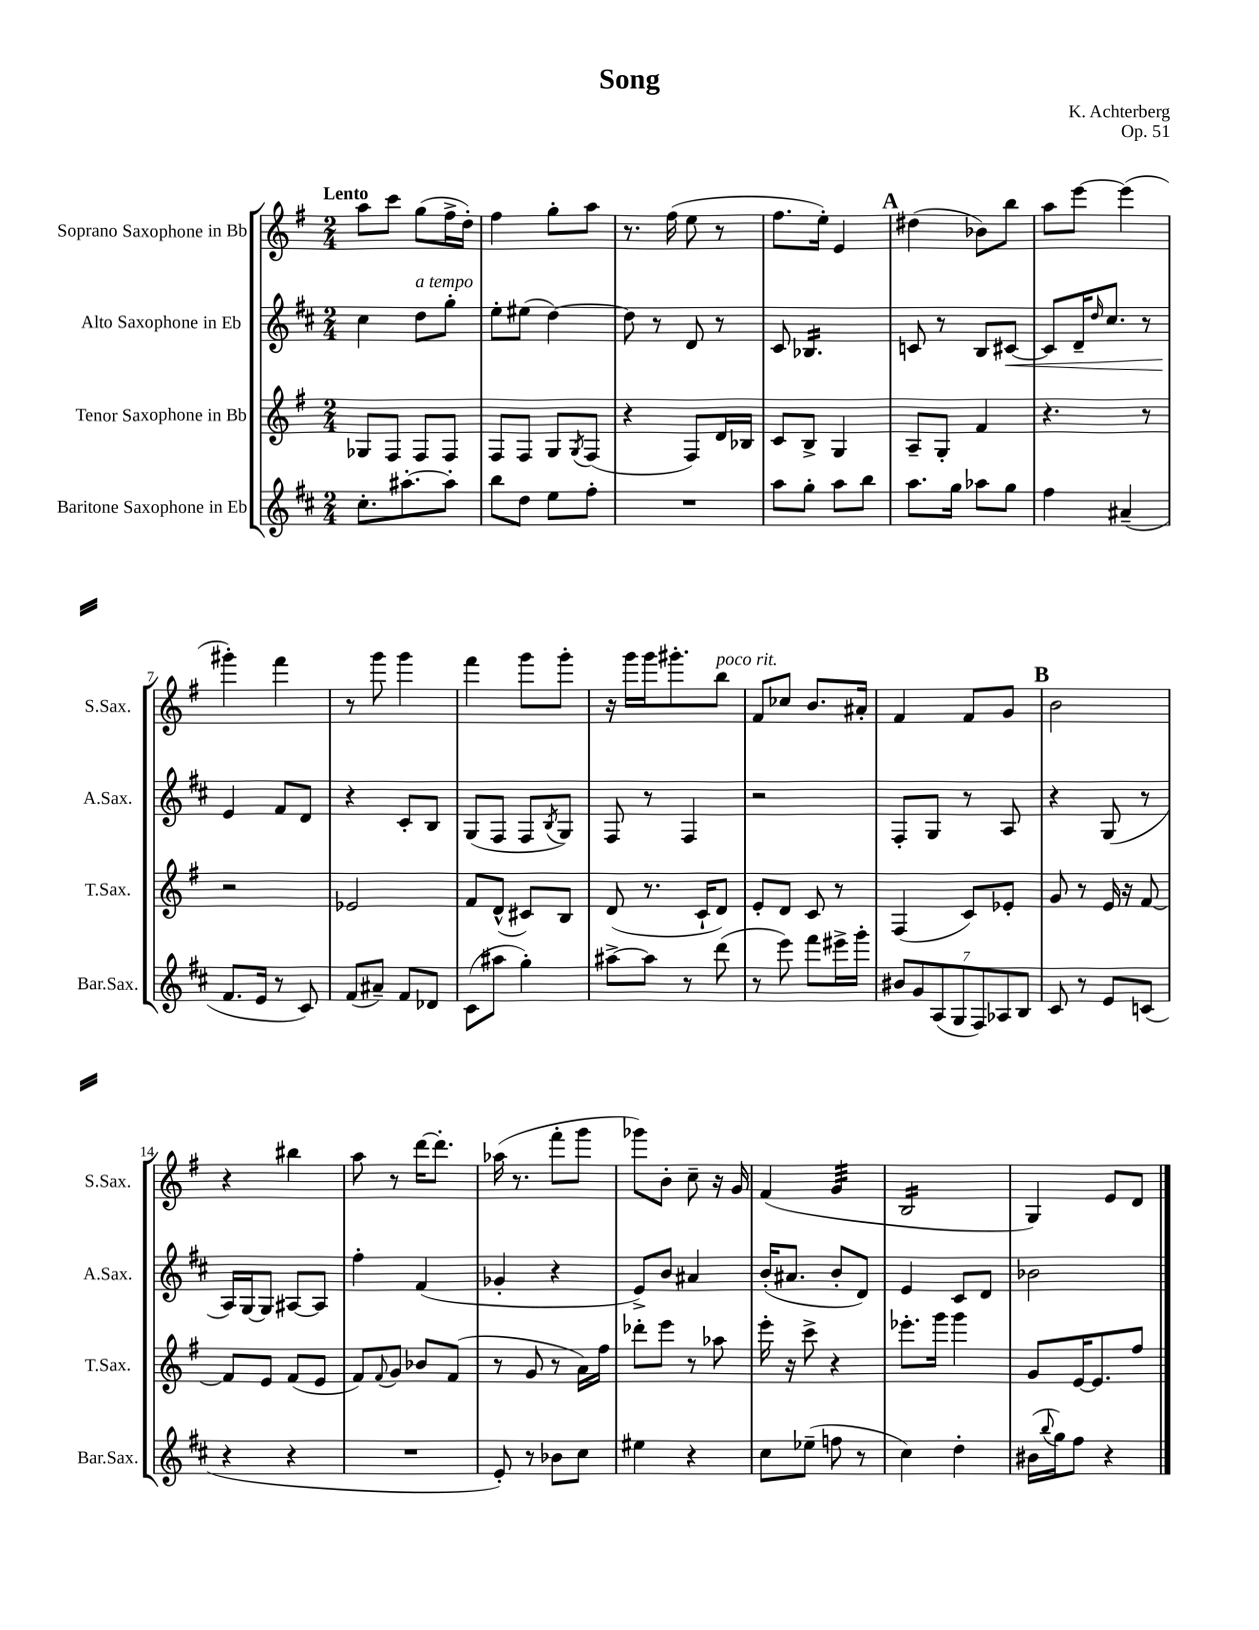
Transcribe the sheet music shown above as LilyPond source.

\header { title = "Song" composer = "K. Achterberg" opus = "Op. 51" }
<<
\new StaffGroup <<
\new Staff = "s0" \with { instrumentName = "Soprano Saxophone in Bb" shortInstrumentName = "S.Sax." } {
    \clef treble \key g \major \numericTimeSignature \time 2/4 \tempo "Lento"
    a''8 c'''8 g''8( fis''16-> d''16-.) |
    fis''4 g''8-. a''8 |
    r8. fis''16( e''8 r8 |
    fis''8. e''16-.) e'4 |
    \mark \markup { \bold "A" } dis''4( bes'8) b''8 |
    a''8 e'''8~ e'''4( |
    gis'''4-.) fis'''4 |
    r8 g'''8 g'''4 |
    fis'''4 g'''8 g'''8-. |
    r16 g'''16 g'''16 gis'''8.-. b''8^\markup { \italic "poco rit." } |
    fis'8 ces''8 b'8. ais'16-. |
    fis'4 fis'8 g'8 |
    \mark \markup { \bold "B" } b'2 |
    r4 bis''4 |
    a''8 r8 d'''16~ d'''8.-. |
    aes''16( r8. fis'''8-. g'''8 |
    ges'''8) b'8-. c''8-- r16 g'16 |
    fis'4( g'4:32 |
    b2:16 |
    g4) e'8 d'8 \bar "|." |
}
\new Staff = "s1" \with { instrumentName = "Alto Saxophone in Eb" shortInstrumentName = "A.Sax." } {
    \clef treble \key d \major \numericTimeSignature \time 2/4
    cis''4 d''8^\markup { \italic "a tempo" } g''8-. |
    e''8-. eis''8( d''4~) |
    d''8 r8 d'8 r8 |
    cis'8 bes4.:16 |
    \mark \markup { \bold "A" } c'8 r8 b8 cis'8~\< |
    cis'8 d'16-- \grace { d''16 } cis''8. r8 |
    e'4\! fis'8 d'8 |
    r4 cis'8-. b8 |
    g8( fis8 fis8 \acciaccatura { b8 } g8) |
    fis8 r8 fis4 |
    r2 |
    fis8-. g8 r8 a8 |
    \mark \markup { \bold "B" } r4 g8( r8 |
    a16) g16~ g8 ais8~ ais8 |
    fis''4-. fis'4( |
    ges'4-. r4 |
    e'8->) b'8 ais'4 |
    b'16-.( ais'8. b'8-. d'8) |
    e'4 cis'8 d'8 |
    bes'2 \bar "|." |
}
\new Staff = "s2" \with { instrumentName = "Tenor Saxophone in Bb" shortInstrumentName = "T.Sax." } {
    \clef treble \key g \major \numericTimeSignature \time 2/4
    ges8 fis8 fis8 fis8 |
    fis8 fis8 g8 \acciaccatura { g8 } fis8( |
    r4 fis8) d'16 bes16 |
    c'8 b8-> g4 |
    \mark \markup { \bold "A" } a8-- g8-. fis'4 |
    r4. r8 |
    r2 |
    ees'2 |
    fis'8 d'8-^( cis'8) b8 |
    d'8( r8. c'16-! d'8) |
    e'8-. d'8 c'8 r8 |
    fis4( c'8) ees'8-. |
    \mark \markup { \bold "B" } g'8 r8 e'16 r16 fis'8~ |
    fis'8 e'8 fis'8( e'8 |
    fis'8) \appoggiatura { fis'8 } g'8 bes'8 fis'8( |
    r8 g'8 r8 a'16) fis''16 |
    des'''8-. e'''8 r8 aes''8 |
    e'''16-. r16 c'''8-> r4 |
    ees'''8.-. g'''16 g'''4 |
    g'8 e'16~ e'8. fis''8 \bar "|." |
}
\new Staff = "s3" \with { instrumentName = "Baritone Saxophone in Eb" shortInstrumentName = "Bar.Sax." } {
    \clef treble \key d \major \numericTimeSignature \time 2/4
    cis''8.-. ais''8.~-. ais''8-. |
    b''8 d''8 e''8 fis''8-. |
    R2 |
    a''8 g''8-. a''8 b''8 |
    \mark \markup { \bold "A" } a''8. g''16 aes''8 g''8 |
    fis''4 ais'4--( |
    fis'8. e'16 r8 cis'8) |
    fis'8( ais'8--) fis'8 des'8 |
    cis'8( ais''8 g''4-.) |
    ais''8~-> ais''8 r8 d'''8( |
    r8 e'''8) fis'''8 eis'''16-> g'''16-. |
    \tuplet 7/4 { bis'8 g'8 a8( g8 fis8) aes8 b8 } |
    \mark \markup { \bold "B" } cis'8 r8 e'8 c'8( |
    r4 r4 |
    R2 |
    e'8-.) r8 bes'8 cis''8 |
    eis''4 r4 |
    cis''8 ees''8--( f''8 r8 |
    cis''4) d''4-. |
    bis'16( \appoggiatura { b''8 } g''16) fis''8 r4 \bar "|." |
}
>>
>>
